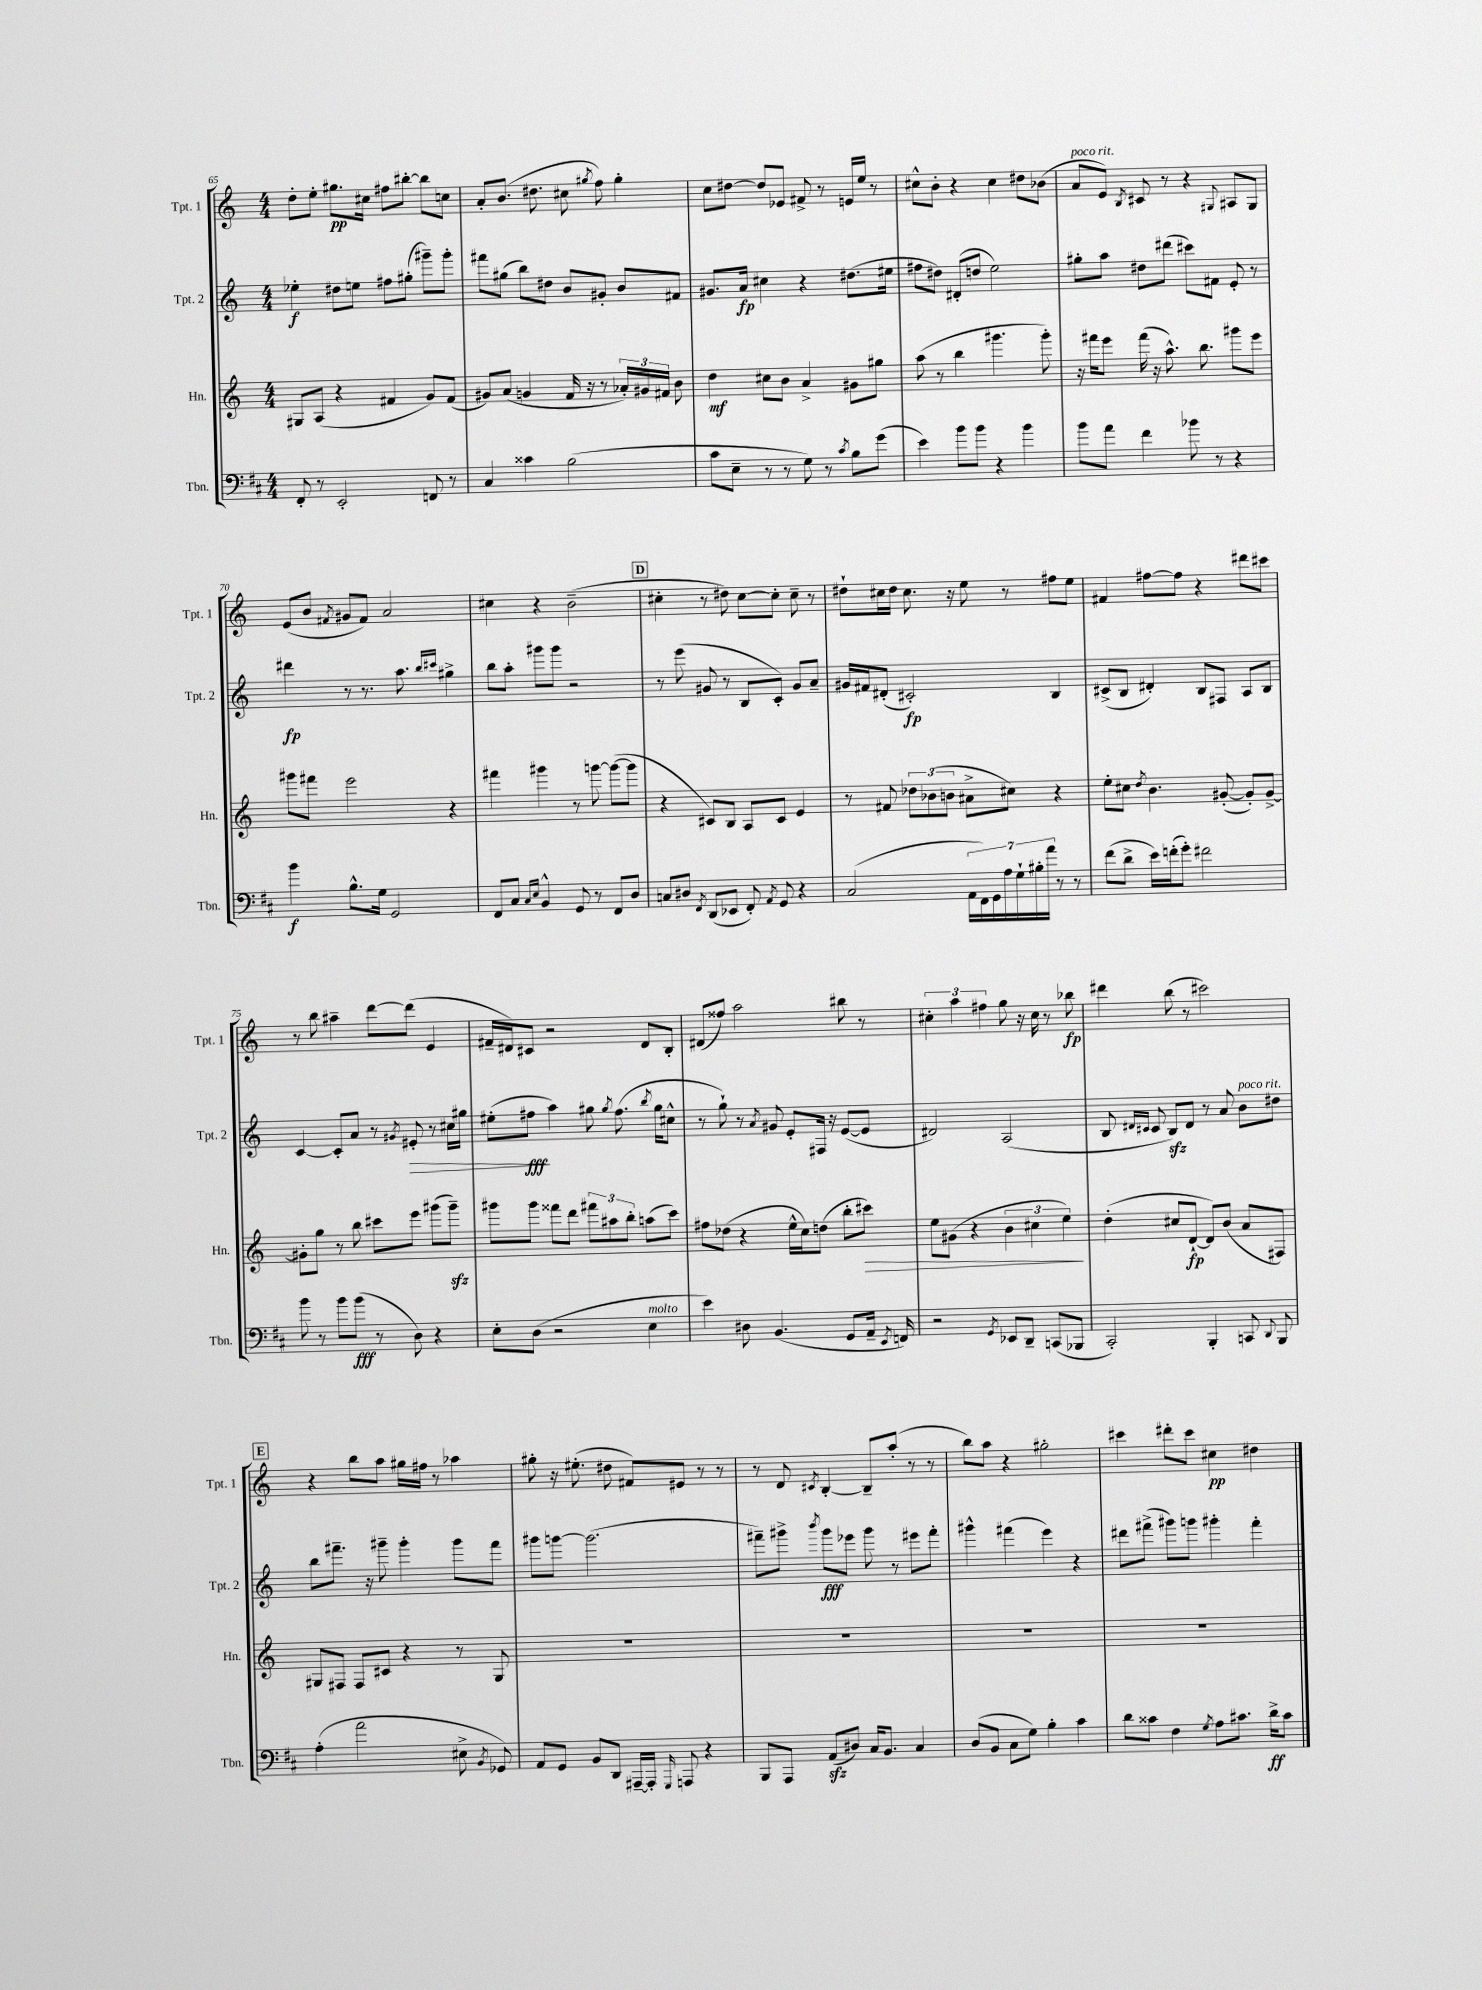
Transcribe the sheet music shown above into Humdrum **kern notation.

**kern	**kern	**kern	**kern
*staff4	*staff3	*staff2	*staff1
*clefF4	*clefG2	*clefG2	*clefG2
*k[f#c#]	*k[]	*k[]	*k[]
*M4/4	*M4/4	*M4/4	*M4/4
8FF#'	8G#	4ee-'	8dd'
8r	(8A	.	8ee'
2EE'	4r	8dd#	8.gg#
.	.	8ee	.
.	.	.	16cc#
.	4f#	8ff#	8ff#
.	.	(8gg#'	[8bb#'
8FF	8g)	8ggg#~)	8bb#]
8r	(8f#	8ggg#'	8cc
=	=	=	=
4C#	8g#)	8fff#	8a'
.	(8a	(8gg#	(8.b
4c##	4g	8bb)	.
.	.	.	8.dd#
.	.	8dd#	.
(2B	16f	8b	8cc#
.	16r	.	.
.	.	.	8qgg#
.	8r	8g#'	8ff)
.	24a-')	8b	4gg#'
.	24g#	.	.
.	24f#	.	.
.	8b	8f#	.
=	=	=	=
8c#	4dd	8.g#	8cc
8E~	.	.	[8dd#
.	.	16a	.
8r	8cc#	4cc#	8dd#]
8r	8b	.	8e-
8G)	4a^	4r	8f#^
8r	.	.	8r
8qc#	.	.	.
8B	8g#	(8.dd#	16e
.	.	.	16ee
(8g	8gg#	.	8r
.	.	16ee#	.
=	=	=	=
4e)	(8aa	8ff#	8cc#^^
.	8r	8dd#)	8b'
8b	4bb	(8d#'	4r
8b	.	8dd	.
4r	4.ggg#	2ee)	4cc#
4b	.	.	8dd#
.	8ggg#')	.	(8b-
=	=	=	=
8b	16r	8gg#'	8a
.	16fff#	.	.
8a	8eee	8aa	8e)
.	.	.	8qB
4f#	(16fff#	8dd#	8c#
.	16r	.	.
.	8.aa^^)	(8ddd#	8r
8b-	.	8ccc#)	4r
.	8.bb	.	.
8r	.	8f#	.
.	.	.	8qqG#
4r	8ggg#	8e'	8A#
.	8eee	8r	8G#
=	=	=	=
4b	8ggg#	4ddd#	(8e
.	8fff#	.	8b
.	.	.	8qf#
8.B^^	2eee	8r	8g#
.	.	8.r	8f#)
16G	.	.	.
2GG	.	.	2a
.	.	8.aa	.
.	.	16qqbb	.
.	.	16qqccc#	.
.	4r	4gg#^	.
=	=	=	=
8FF#	4fff#	8bb	4cc#
8C#	.	8aa'	.
16qqC#	.	.	.
16qqE	.	.	.
4BB^^	4ggg#	8ggg#	4r
.	.	8ggg#	.
8GG	8r	2r	(2b~
8r	[8ggg	.	.
8FF#	(8ggg_	.	.
8D	8ggg]	.	.
=	=	=	=
8C	4r	8r	4cc#'
8D#	.	(8eee	.
8qFF#	.	.	.
(8DD	8c#)	8g#	8r
8EE-	8B	8r	8dd#)
8FF#')	8A	8B	[8cc#
8qAA	.	.	.
8GG	8c#	8c')	8cc#']
4r	4e	8g#	8cc#~
.	.	8a~	8r
=	=	=	=
(2C#	8r	16g#	8dd#`
.	.	16f#	.
.	8f#	(8d#'	16cc#
.	.	.	16dd#
.	12dd-	2c#')	8.cc#
.	(12b-	.	.
.	12b	.	.
.	.	.	16r
28AA	8a#^	.	8ee
28FF#)	.	.	.
28GG	.	.	.
28A	.	.	.
.	8cc#)	.	8r
28G`	.	.	.
28B#'	.	.	.
28a	.	.	.
8r	4r	4B	8ff#
8r	.	.	8ee
=	=	=	=
(8f#	8ee'	(8c#^	4f#
8d^	8cc#	8B	.
.	8qdd	.	.
16e)	4.b	4d#')	[8ff#
(16f'	.	.	.
8g')	.	.	8ff#]
2f#	.	8B	4r
.	([8g#'	8F#	.
.	8g#'])	8A	8ddd#
.	[8g#^	8B	8ccc#
=	=	=	=
8b	8g#']	[4c	8r
8r	8gg	.	8bb
8b	8r	8c']	4aa#~
(8b	8bb	8a	.
8r	8ccc#	8r	[8ddd
.	.	8qg#	.
8D)	8eee	8e#'	(8ddd]
4r	(8ggg#	8r	4e
.	8ggg#~)	16cc#	.
.	.	16gg#	.
=	=	=	=
8E'	8ggg#	(8ee#'	16f#~
.	.	.	16d#)
(8D	8ggg#	8ff#	8c#
2r	8fff##	4aa)	2r
.	8ddd	.	.
.	12fff#	8gg#	.
.	12aa#	.	.
.	.	8qgg#	.
.	.	(8.ff#	.
.	12bb'	.	.
4E	(8aa	.	8d#
.	.	8qbb	.
.	.	16gg#	.
.	8ccc)	8cc#^^	8B'
=	=	=	=
4e)	8ff#	8r	(8d#
.	(8dd-	8gg`)	8ff##)
8D#	4r	8r	2aa
.	.	8qa	.
(4.BB	.	8g#	.
.	16ee^^	8e'	.
.	16cc)	.	.
.	(8dd	16F#	.
.	.	16r	.
8GG	8bb'	([8e	8bb#
16AA~	8ccc#)	8e]	8r
8qEE	.	.	.
16FF)	.	.	.
=	=	=	=
2r	8ee	2d#)	6cc#'
.	(8g#	.	.
.	.	.	6aa
.	4r	.	.
.	.	.	6ff#
8qGG	.	.	.
8EE-	6b	(2A	8gg
8DD~	.	.	16r
.	6cc#	.	.
.	.	.	16cc#
(8CC	.	.	8r
.	6ee)	.	.
8BBB-	.	.	8bb-
=	=	=	=
2CC#')	(4dd'	8B	4ddd#
.	.	16qqd#	.
.	.	16qqc#	.
.	.	8c#	.
.	8cc#	8B)	(8bb
.	[8d`	8d#	8r
4BBB'	8d])	8r	2ccc#)
.	(8b	8a	.
8CC	8a	8b	.
8qqDD	.	.	.
8BBB	8F#)	8dd#	.
=	=	=	=
(4A'	8G#	8bb	4r
.	8F#	8.fff#~	.
2a	8F#	.	8bb
.	.	16r	.
.	8c#	8ggg#~	8aa
.	4r	4ggg#'	16gg#
.	.	.	16ff#
.	.	.	8r
8E#^	8r	8ggg#	4aa-
8qBB	.	.	.
8GG-)	8G#	8fff#	.
=	=	=	=
8AA	1r	8ggg#	8gg#'
8GG	.	[8ggg	16r
.	.	.	(8.ee#'
8BB	.	(2.ggg]	.
8DD	.	.	8dd#
[16AAA#~	.	.	8f#)
16AAA#']	.	.	.
16qqGGG	.	.	.
8AAA	.	.	8e#
4r	.	.	8r
.	.	.	8r
=	=	=	=
8BBB	1r	8fff#~)	8r
8AAA	.	8ggg#^	8d
.	.	8qbbb	8qc#
(8AA	.	8ggg#	[4B'
8D#)	.	8eee-	.
16C#	.	8ggg#	8B~]
8.BB	.	.	.
.	.	8r	(8aa'
4C#	.	8eee#	8r
.	.	8fff#'	8r
=	=	=	=
(8D	1r	4ggg#^^	8bb)
8BB	.	.	8aa
8C#	.	(4fff#	4r
8G)	.	.	.
4B'	.	4eee)	2gg#'
4c#	.	4r	.
=	=	=	=
8d	1r	8ddd#	4ccc#
8c##	.	(8fff#^	.
4F#	.	8ggg#)	8ddd#'
.	.	8ggg	8ccc#
8qG	.	.	.
8A	.	4ggg#'	4cc#
8.c#	.	.	.
.	.	4fff#'	4dd#
16d^	.	.	.
8c#	.	.	.
==	==	==	==
*-	*-	*-	*-
